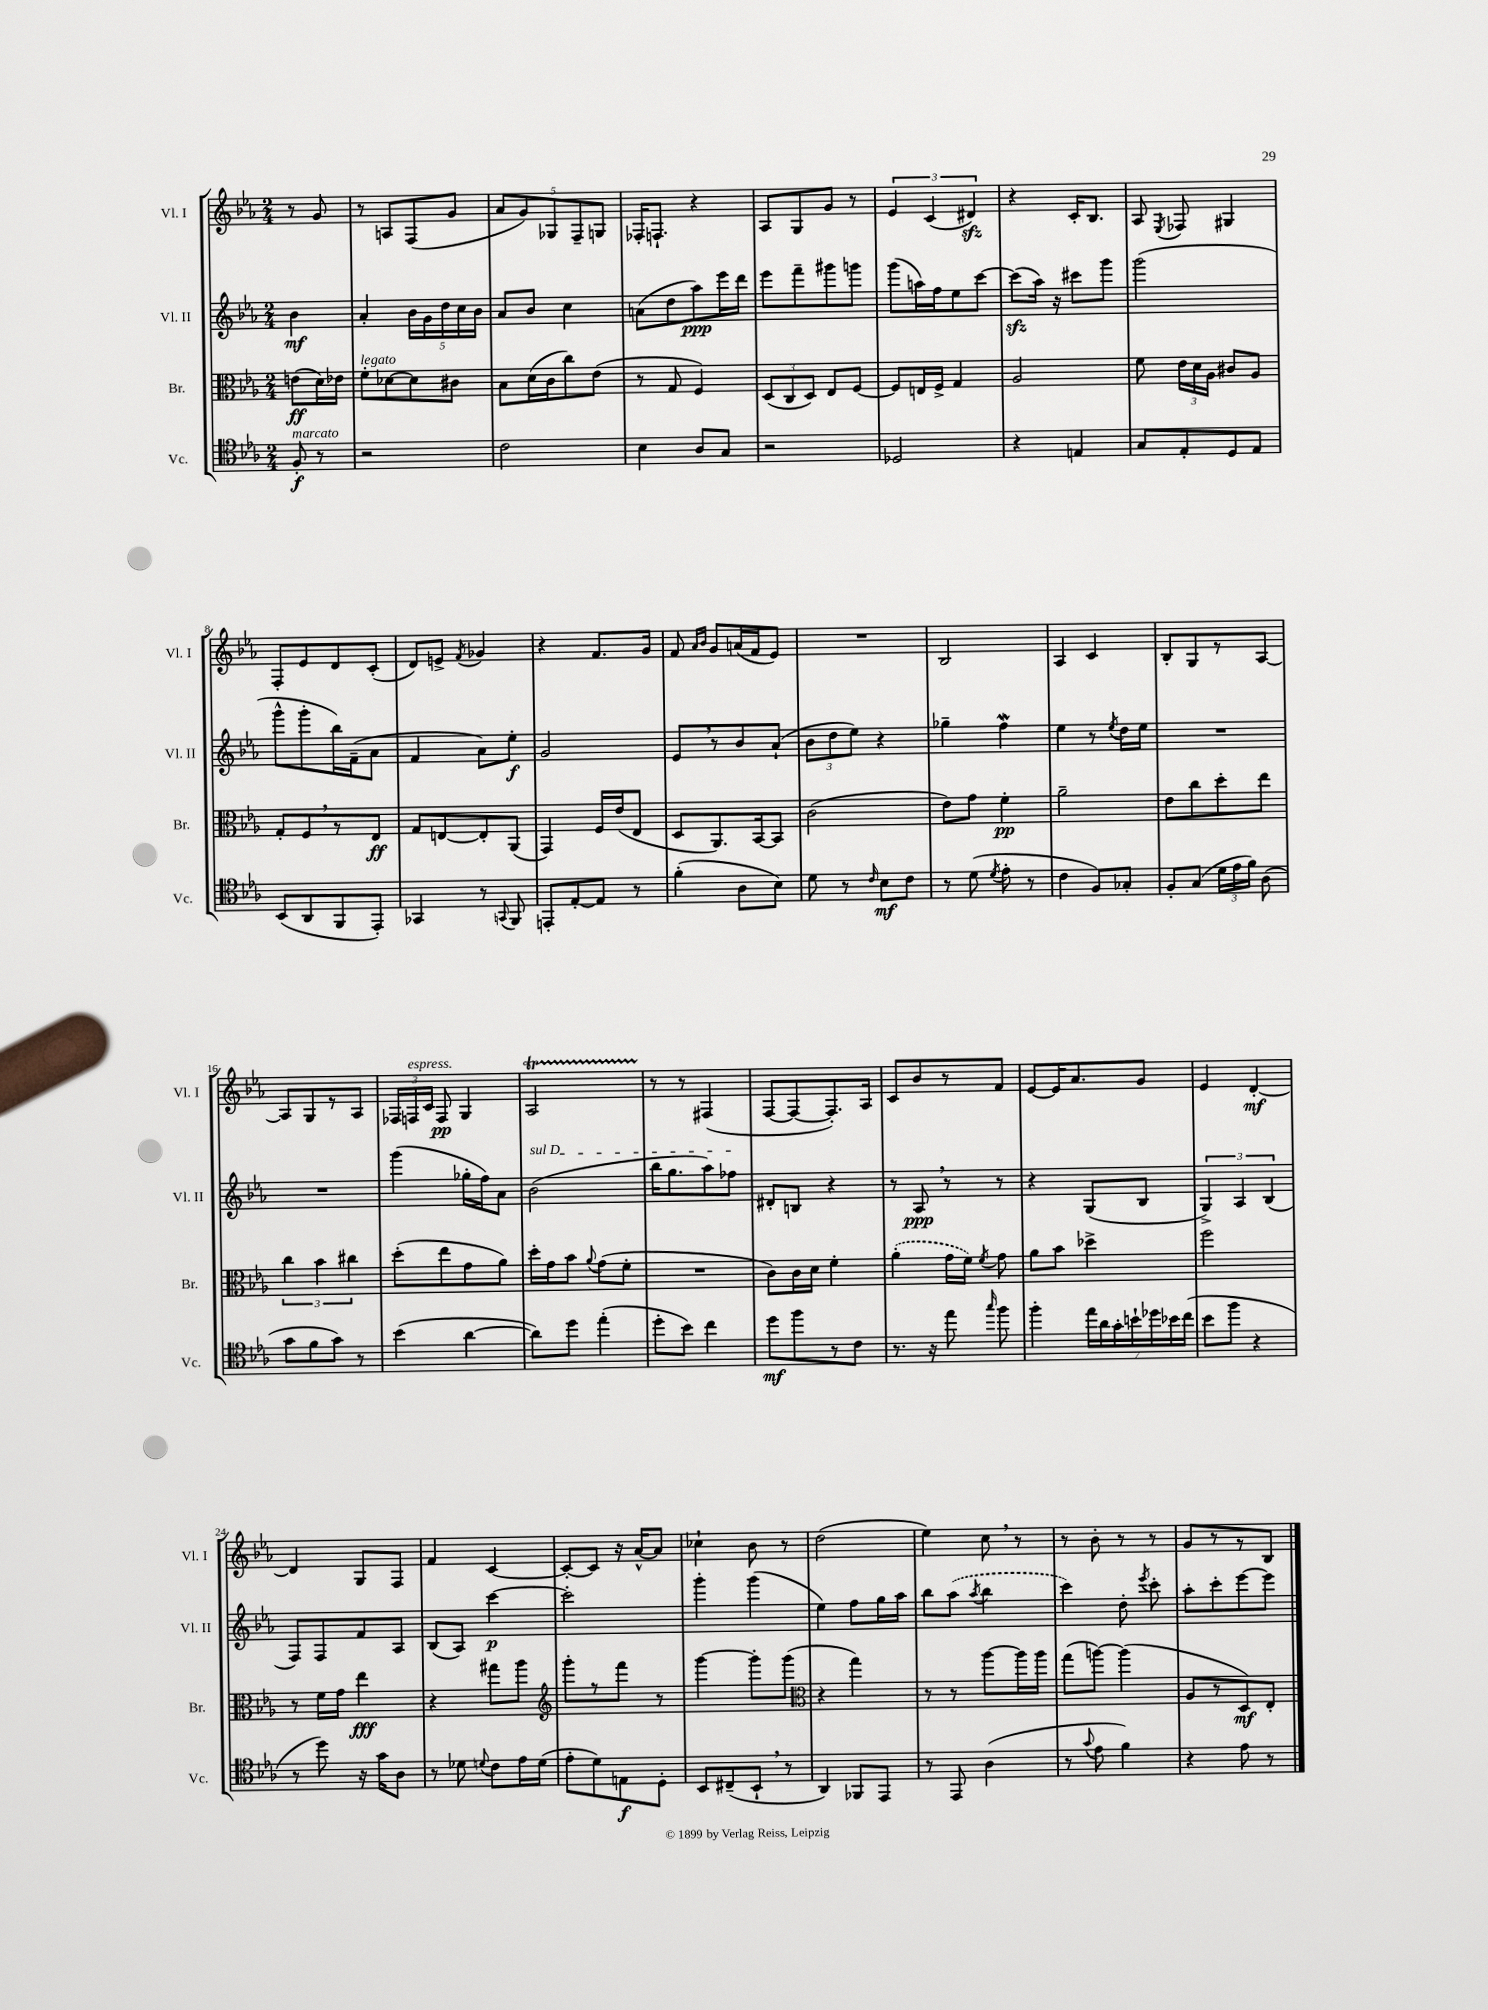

**kern	**dynam	**kern	**dynam	**kern	**dynam	**kern	**dynam
*part4	*part4	*part3	*part3	*part2	*part2	*part1	*part1
*staff4	*staff4	*staff3	*staff3	*staff2	*staff2	*staff1	*staff1
*I"Vc.	*	*I"Br.	*	*I"Vl. II	*	*I"Vl. I	*
*I'Vc.	*	*I'Br.	*	*I'Vl. II	*	*I'Vl. I	*
*clefC4	*	*clefC3	*	*clefG2	*	*clefG2	*
*k[b-e-a-]	*	*k[b-e-a-]	*	*k[b-e-a-]	*	*k[b-e-a-]	*
*M2/4	*	*M2/4	*	*M2/4	*	*M2/4	*
=	=	=	=	=	=	=	=
!LO:TX:a:i:t=marcato	!	!	!	!	!	!	!
8F'/	f	(8en\L	ff	4b-\	mf	8r	.
8r	.	16d\L)	.	.	.	8g/	.
.	.	16e-X\JJ	.	.	.	.	.
=1	=1	=1	=1	=1	=1	=1	=1
!	!	!LO:TX:a:i:t=legato	!	!	!	!	!
2r	.	8f'\L	.	4a-'/	.	8r	.
.	.	[8d-X\	.	.	.	8An/L	.
.	.	8d-\]	.	20b-\LL	.	(8F/	.
.	.	.	.	20g\	.	.	.
.	.	.	.	20dd\	.	.	.
.	.	8c#X\J	.	.	.	8g/J	.
.	.	.	.	20cc\	.	.	.
.	.	.	.	20b-\JJ	.	.	.
=2	=2	=2	=2	=2	=2	=2	=2
2c\	.	8B-\L	.	8a-/L	.	10a-/L	.
.	.	.	.	.	.	10g/)	.
.	.	(16d\L	.	8b-/J	.	.	.
.	.	16c\J	.	.	.	.	.
.	.	.	.	.	.	10G-X/	.
.	.	8cc\)	.	4cc\	.	.	.
.	.	.	.	.	.	10F~/	.
.	.	(8e-\J	.	.	.	.	.
.	.	.	.	.	.	10Gn/J	.
=3	=3	=3	=3	=3	=3	=3	=3
4B-\	.	8r	.	(8an\L	.	16F-X'/KL	.
.	.	.	.	.	.	8.Fn`/J	.
.	.	8G/	.	8dd\	.	.	.
8A-/L	.	4F/)	.	8aa-\)	ppp	4r	.
8G/J	.	.	.	16eee-\L	.	.	.
.	.	.	.	16ddd\JJ	.	.	.
=4	=4	=4	=4	=4	=4	=4	=4
2r	.	(12D/L	.	8eee-\L	.	8A-/L	.
.	.	12C/	.	.	.	.	.
.	.	.	.	8fff~\	.	8G/	.
.	.	12D/J)	.	.	.	.	.
.	.	8E-/L	.	8ggg#X\	.	8g/J	.
.	.	[8F/J	.	8gggn\J	.	8r	.
=5	=5	=5	=5	=5	=5	=5	=5
2D-X/	.	8F/L]	.	(8ggg\L	.	6e-/	.
.	.	16En/L	.	16aan\L)	.	.	.
.	.	.	.	.	.	(6c/	.
.	.	16F^/JJ	.	16ff\J	.	.	.
.	.	4G/	.	8ee-\	.	.	.
.	.	.	.	.	.	6d#Xzz/)	.
.	.	.	.	[8ccc\J	.	.	.
=6	=6	=6	=6	=6	=6	=6	=6
4r	.	2A-/	.	(8ccczz\L]	.	4r	.
.	.	.	.	16aa-\Jk)	.	.	.
.	.	.	.	16r	.	.	.
4En/	.	.	.	8ccc#X\L	.	16c'/KL	.
.	.	.	.	.	.	8.B-/J	.
.	.	.	.	8ggg\J	.	.	.
=7	=7	=7	=7	=7	=7	=7	=7
8G/L	.	8f\	.	(2ggg\	.	8A-/	.
.	.	.	.	.	.	8qE-/	.
8E-'/	.	24e-\LL	.	.	.	8F-X/	.
.	.	24d\	.	.	.	.	.
.	.	24A-\JJ	.	.	.	.	.
8D/	.	8c#X/L	.	.	.	4G#X/	.
8E-/J	.	8A-/J	.	.	.	.	.
!!LO:LB:g=z
=8	=8	=8	=8	=8	=8	=8	=8
(8BB-/L	.	8G'/L	.	8ggg^^\L	.	8F'/L	.
8AA-/	.	8F,/	.	8ggg'\	.	8e-/	.
8FF/	.	8r	.	16bb-\L)	.	8d/	.
.	.	.	.	(16f~\J	.	.	.
8EE-'/J)	.	8E-/J	ff	8a-\J	.	(8c'/J	.
=9	=9	=9	=9	=9	=9	=9	=9
4GG-X/	.	8G/L	.	4f/	.	8d/L)	.
.	.	[8En/	.	.	.	8en^/J	.
.	.	.	.	.	.	8qf/	.
8r	.	8E'/]	.	8a-\L)	.	4g-X/	.
8qqGGn/	.	.	.	.	.	.	.
8FF/	.	(8AA-/J	.	8ee-'\J	f	.	.
=10	=10	=10	=10	=10	=10	=10	=10
8EEn'/L	.	4GG/)	.	2g/	.	4r	.
[8E-'/	.	.	.	.	.	.	.
8E-/J]	.	16F/LL	.	.	.	8.f/L	.
.	.	(16e-/J	.	.	.	.	.
8r	.	8E-/J	.	.	.	.	.
.	.	.	.	.	.	16g/Jk	.
=11	=11	=11	=11	=11	=11	=11	=11
(4f'\	.	8D/L	.	8e-,/L	.	8f/	.
.	.	.	.	.	.	16qqa-/LL	.
.	.	.	.	.	.	16qqb-/JJ	.
.	.	8.AA-/)	.	8r	.	8g/L	.
8A-\L	.	.	.	8b-/	.	(16an/L	.
.	.	[16BB-/k	.	.	.	16f/J	.
8B-\J)	.	8BB-/J]	.	(8a-`/J	.	8e-/J)	.
=12	=12	=12	=12	=12	=12	=12	=12
8d\	.	(2c\	.	12b-\L	.	2r	.
.	.	.	.	12dd\	.	.	.
8r	.	.	.	.	.	.	.
.	.	.	.	12ee-\J)	.	.	.
16qqc/	.	.	.	.	.	.	.
8B-\L	mf	.	.	4r	.	.	.
8c\J	.	.	.	.	.	.	.
=13	=13	=13	=13	=13	=13	=13	=13
8r	.	8e-\L)	.	4gg-X~\	.	2B-/	.
(8d\	.	8g\J	.	.	.	.	.
8qd/	.	.	.	.	.	.	.
8e-'\	.	4f'\	pp	4ffW\	.	.	.
8r	.	.	.	.	.	.	.
=14	=14	=14	=14	=14	=14	=14	=14
4c\	.	2a-~\	.	4ee-\	.	4A-/	.
8F/L)	.	.	.	8r	.	4c/	.
.	.	.	.	8qee-/	.	.	.
8G-X'/J	.	.	.	16dd\LL	.	.	.
.	.	.	.	16ee-\JJ	.	.	.
=15	=15	=15	=15	=15	=15	=15	=15
8F'/L	.	8e-\L	.	2r	.	8B-'/L	.
(8G/J	.	8cc\	.	.	.	8G/	.
24d\LL	.	8dd'\	.	.	.	8r	.
24e-\	.	.	.	.	.	.	.
24f\JJ)	.	.	.	.	.	.	.
(8A-\	.	8ee-\J	.	.	.	[8A-/J	.
!!LO:LB:g=z
=16	=16	=16	=16	=16	=16	=16	=16
8g\L	.	6cc\	.	2r	.	8A-/L]	.
8f\	.	.	.	.	.	8G/	.
.	.	6b-\	.	.	.	.	.
8g\J)	.	.	.	.	.	8r	.
.	.	6cc#X\	.	.	.	.	.
8r	.	.	.	.	.	8A-/J	.
=17	=17	=17	=17	=17	=17	=17	=17
(4b-\	.	(8dd'\L	.	(4ggg\	.	24F-X/LL	.
!	!	!	!	!	!	!LO:TX:a:i:t=espress.	!
.	.	.	.	.	.	24Fn/	.
.	.	.	.	.	.	24c/JJ	.
.	.	8ee-\	.	.	.	8F/	pp
[4a-\	.	8g\	.	16gg-X'\LL	.	4G/	.
.	.	.	.	16ff\J)	.	.	.
.	.	8a-\J)	.	8a-\J	.	.	.
=18	=18	=18	=18	=18	=18	=18	=18
!	!	!	!	!LO:TX:a:i:t=sul D	!	!	!
8a-\L])	.	16dd'\LL	.	(2b-\	.	2A-T/	.
.	.	16g\J	.	.	.	.	.
8dd\J	.	8b-\J	.	.	.	.	.
.	.	8qqa-/	.	.	.	.	.
(4ee-'\	.	(8g\L	.	.	.	.	.
.	.	8f'\J	.	.	.	.	.
=19	=19	=19	=19	=19	=19	=19	=19
8dd'\L	.	2r	.	16bb-\KL	.	8r	.
.	.	.	.	8.gg\	.	.	.
8b-\J)	.	.	.	.	.	8r	.
4cc\	.	.	.	8aa-\)	.	(4F#X/	.
.	.	.	.	8ff-X\J	.	.	.
=20	=20	=20	=20	=20	=20	=20	=20
8dd\L	mf	8c\L)	.	8d#X'/L	.	[8F/L	.
8ff\	.	16c\L	.	8Bn/J	.	8F/_	.
.	.	16d\JJ	.	.	.	.	.
8r	.	4f'\	.	4r	.	8.F'/])	.
8c\J	.	.	.	.	.	.	.
.	.	.	.	.	.	16A-/Jk	.
=21	=21	=21	=21	=21	=21	=21	=21
8.r	.	(4a-'\	.	8r	.	8c/L	.
.	.	.	.	8A-,/	ppp	8b-/	.
16r	.	.	.	.	.	.	.
8ee-\	.	16g\LL	.	8r	.	8r	.
.	.	16f\JJ)	.	.	.	.	.
16qqgg/	.	8qf/	.	.	.	.	.
8ff\	.	8g\	.	8r	.	8f/J	.
=22	=22	=22	=22	=22	=22	=22	=22
4ff'\	.	8a-\L	.	4r	.	[8e-/L	.
.	.	8b-\J	.	.	.	16e-/K]	.
.	.	.	.	.	.	8.a-/	.
28ee-\LL	.	4dd-X^\	.	(8G/L	.	.	.
28a-\	.	.	.	.	.	.	.
28g'\	.	.	.	.	.	.	.
28bn`\	.	.	.	.	.	.	.
.	.	.	.	8B-/J	.	8g/J	.
28dd-X\	.	.	.	.	.	.	.
28b-X\	.	.	.	.	.	.	.
(28cc\JJ	.	.	.	.	.	.	.
=23	=23	=23	=23	=23	=23	=23	=23
8b-\L	.	2ff\	.	6G^/)	.	4e-/	.
8ff\J	.	.	.	.	.	.	.
.	.	.	.	6A-/	.	.	.
4r	.	.	.	.	.	[4d'/	mf
.	.	.	.	(6B-/	.	.	.
!!LO:LB:g=z
=24	=24	=24	=24	=24	=24	=24	=24
8r	.	8r	.	8F/L)	.	4d/]	.
8dd\)	.	16f\LL	.	8F/	.	.	.
.	.	16g\JJ	.	.	.	.	.
16r	.	4ee-\	fff	8f/	.	8G/L	.
16g\KL	.	.	.	.	.	.	.
8A-\J	.	.	.	8A-/J	.	8F/J	.
=25	=25	=25	=25	=25	=25	=25	=25
8r	.	4r	.	(8B-/L	.	4f/	.
8d-X\	.	.	.	8A-/J)	.	.	.
8qqdn/	.	.	.	.	.	.	.
8c\L	.	8gg#X\L	.	[4ccc\	p	[4c/	.
16e-\L	.	8aa-\J	.	.	.	.	.
(16d\JJ	.	.	.	.	.	.	.
=26	=26	=26	=26	=26	=26	=26	=26
*	*	*clefG2	*	*	*	*	*
8e-'\L	.	8ggg'\L	.	2ccc'\]	.	8c'/L_	.
8d\)	.	8r	.	.	.	8c/J]	.
8En\	f	8fff\J	.	.	.	16r	.
.	.	.	.	.	.	[16a-^^/KL	.
8D'\J	.	8r	.	.	.	8a-/J]	.
=27	=27	=27	=27	=27	=27	=27	=27
8BB-/L	.	[4ggg\	.	4ggg'\	.	4cc-X`\	.
(8C#X~/	.	.	.	.	.	.	.
8BB-`,/J	.	8ggg'\L]	.	(4ggg\	.	8b-\	.
8r	.	(8ggg\J	.	.	.	8r	.
=28	=28	=28	=28	=28	=28	=28	=28
*	*	*clefC3	*	*	*	*	*
4AA-/)	.	4r	.	4ee-\)	.	(2dd\	.
8FF-X/L	.	4gg\)	.	8ff\L	.	.	.
8EE-/J	.	.	.	16gg\L	.	.	.
.	.	.	.	16aa-\JJ	.	.	.
=29	=29	=29	=29	=29	=29	=29	=29
8r	.	8r	.	8bb-\L	.	4ee-\)	.
8EE-/	.	8r	.	(8aa-\J	.	.	.
.	.	.	.	8qaa-/	.	.	.
(4A-\	.	[8aa-\L	.	4bb-\	.	8cc,\	.
.	.	16aa-\L]	.	.	.	8r	.
.	.	16aa-\JJ	.	.	.	.	.
=30	=30	=30	=30	=30	=30	=30	=30
8r	.	(8gg\L	.	4ccc\)	.	8r	.
8qqg/	.	.	.	.	.	.	.
8e-\	.	[8aan\J)	.	.	.	8b-'\	.
4f\)	.	(4aa\]	.	8dd'\	.	8r	.
.	.	.	.	8qeee-/	.	.	.
.	.	.	.	8ccc'\	.	8r	.
=31	=31	=31	=31	=31	=31	=31	=31
4r	.	8A-/L	.	8aa-'\L	.	8g/L	.
.	.	8r	.	8ccc'\	.	8r	.
8e-\	.	8D/)	mf	[8eee-\	.	8r	.
8r	.	8E-'/J	.	8eee-\J]	.	8B-/J	.
==	==	==	==	==	==	==	==
*-	*-	*-	*-	*-	*-	*-	*-
